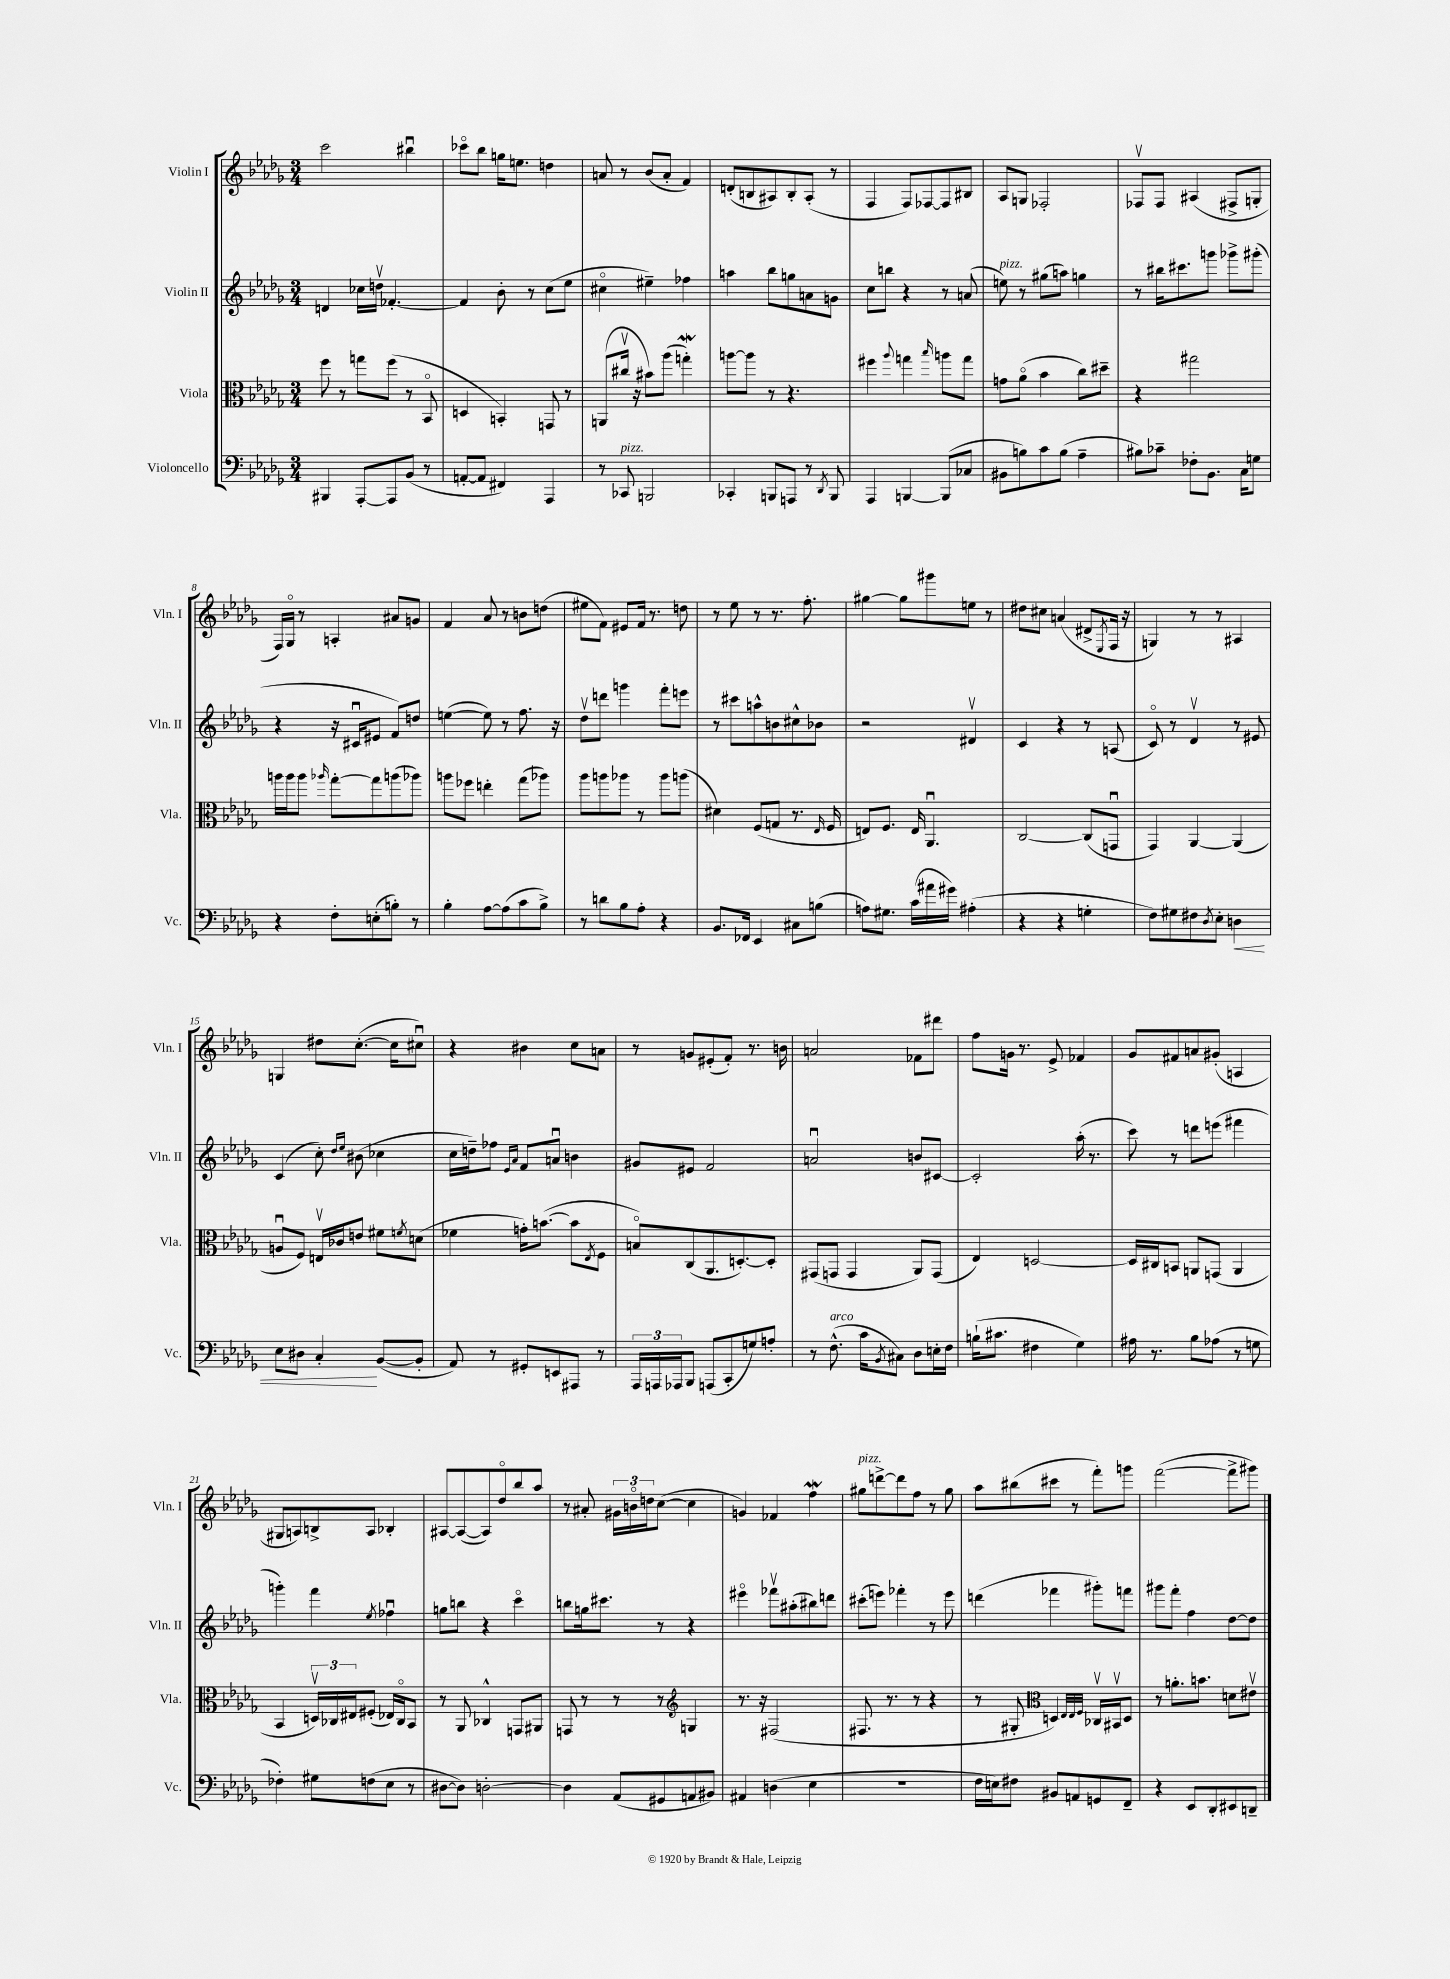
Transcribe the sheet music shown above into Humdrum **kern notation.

**kern	**dynam	**kern	**kern	**kern
*part4	*part4	*part3	*part2	*part1
*staff4	*staff4	*staff3	*staff2	*staff1
*I"Violoncello	*	*I"Viola	*I"Violin II	*I"Violin I
*I'Vc.	*	*I'Vla.	*I'Vln. II	*I'Vln. I
*clefF4	*	*clefC3	*clefG2	*clefG2
*k[b-e-a-d-g-]	*	*k[b-e-a-d-g-]	*k[b-e-a-d-g-]	*k[b-e-a-d-g-]
*M3/4	*	*M3/4	*M3/4	*M3/4
=1	=1	=1	=1	=1
4BBB#X/	.	8ff\	4dn/	2ccc\
.	.	8r	.	.
[8AAA-'/L	.	8ggn\L	16cc-X\LL	.
.	.	.	16ddnv\JJ	.
8AAA-/]	.	(8ff\J	[4.f-X'/	.
(8BB-/J	.	8r	.	4bb#Xu\
8r	.	8BB-/	.	.
=2	=2	=2	=2	=2
[8AAn'/L	.	4Dn/	4f-/]	8ccc-X\L
8AA/J]	.	.	.	8bb-\J
4FF#X/)	.	4BBn'/)	8b-'\	16ggn\KL
.	.	.	.	8.een\J
.	.	.	8r	.
4AAA-/	.	8GGn/	(8cc\L	4ddn\
.	.	8r	8ee-\J	.
=3	=3	=3	=3	=3
8r	.	(8AAn/L	4cc#X\	8an/
!LO:TX:a:i:t=pizz.	!	!	!	!
8CC-X/	.	16cc#Xv/Jk	.	8r
.	.	16r	.	.
2BBBn/	.	8b#X\L)	4ee#X~\)	(8b-/L
.	.	(8aa-\J	.	8a'/J
.	.	4ggnW'\)	4ff-X\	4f/)
=4	=4	=4	=4	=4
4CC-X'/	.	[8aan\L	4aan\	(8dn'/L
.	.	8aa\J]	.	8Bn/
8BBBn/L	.	8r	8bb-\L	8A#X/)
8AAAn/J	.	4.r	8ggn\	8B'/
8r	.	.	8an\	(8A#'/J
8qDD-/	.	.	.	.
8BBB/	.	.	8gn\J	8r
=5	=5	=5	=5	=5
4AAA-/	.	4ff#X\	8cc\L	4F/
.	.	.	8bbn\J	.
.	.	8qqaa-/	.	.
[4BBBn/	.	4ggn\	4r	8F/L)
.	.	.	.	[8F-X/
.	.	16qqbb-/	.	.
(8BBB/L]	.	8aan\L	8r	8F-/]
8C-X/J	.	8gg\J	(8an/	8B#X/J
=6	=6	=6	=6	=6
!	!	!	!LO:TX:a:i:t=pizz.	!
8BB#X\L	.	8gn\L	8een\)	8A-/L
8Bn\)	.	(8a-\J	8r	8Gn/J
8c\	.	4b-\	(8gg#X\L	2F-X'/
(8B\J	.	.	8aan\J)	.
4A-~\	.	8cc\L)	4ggn\	.
.	.	8dd#X~\J	.	.
=7	=7	=7	=7	=7
8B#X\L)	.	4r	8r	8F-Xv/L
8c-X~\J	.	.	16bb#X\KL	8F-/J
.	.	.	8.ccc#X\	.
8F-X'\L	.	2gg#X\	.	(4A#X/
8.BB-\J	.	.	8gggn\J	.
.	.	.	8ggg-X^\L	8F#X^/L
16C\KL	.	.	.	.
8Gn\J	.	.	(8ggg#X'\J	8Gn'/J
!!LO:LB:g=z
=8	=8	=8	=8	=8
4r	.	16aan\LL	4r	16F/LL)
.	.	16aa\J	.	16G-/JJ
.	.	8aa\J	.	8r
.	.	16qqaa-X/	.	.
8F'\L	.	[8gg-'\L	16r	4An'/
.	.	.	16c#Xu/KL	.
(8En'\	.	8gg-\]	8e#X/J	.
8Bn'\J)	.	(8aan\	8f/L)	8a#X/L
8r	.	8aa-X\J)	8ddn/J	8gn/J
=9	=9	=9	=9	=9
4B-'\	.	8aan\L	([4een\	4f/
.	.	8ff-X\J	.	.
[8A-\L	.	4een'\	8ee\])	8a-/
(8A-\]	.	.	8r	8r
8c\	.	(8gg-\L	8.ff\	8bn\L
8B-^\J)	.	8aa-X\J)	.	(8ddn\J
.	.	.	16r	.
=10	=10	=10	=10	=10
8r	.	8aa-\L	8dd-v\L	8ee#X\L
8dn\L	.	8aan\	8dddn\J	8f\J)
8B-\	.	8aa-X\J	4gggn\	8e#X/L
8A-'\J	.	8r	.	16f/Jk
.	.	.	.	8.r
4r	.	8aa-\L	8fff'\L	.
.	.	(8aan\J	8eeen\J	8ddn\
=11	=11	=11	=11	=11
8.BB-/L	.	4d#X\)	8r	8r
.	.	.	8ccc#X\L	8ee-\
16FF-X/Jk	.	.	.	.
4EE-/	.	(8F/L	8aan^^\	8r
.	.	8Gn/J	8bn\	8.r
8C#X\L	.	8.r	8cc#X^^\	.
.	.	.	.	8.ff'\
(8Bn\J	.	.	8b-X\J	.
.	.	16qqE-/	.	.
.	.	16F/	.	.
=12	=12	=12	=12	=12
8An\L)	.	8En/L)	2r	[4gg#X\
8.G#X\J	.	8.F/J	.	.
.	.	.	.	8gg#\L]
(16c\LL	.	16E/	.	.
16a#X\	.	4.AA-u/	.	8ggg#X\
16g#X\JJ)	.	.	.	.
(4A#X'\	.	.	4d#Xv/	8een\J
.	.	.	.	8r
=13	=13	=13	=13	=13
4r	.	[2C/	4c/	8dd#X\L
.	.	.	.	8cc#X\J
4r	.	.	4r	(4an/
4Gn'\	.	(8C/L]	8r	8d#X^/L
.	.	.	.	8qE-/
.	.	8GGnu/J	(8An/	16F/Jk
.	.	.	.	16r
=14	=14	=14	=14	=14
8F\L)	.	4GG-/)	8c/)	4Gn/)
8G#X\	.	.	8r	.
8F#X\	.	[4AA-/	4d-v/	8r
8qD-/	.	.	.	.
8E-'\J	.	.	.	8r
!	!LO:HP:b	!	!	!
4Dn\	<	(4AA-/]	8r	4A#X/
.	.	.	8e#X/	.
!!LO:LB:g=z
=15	=15	=15	=15	=15
8E-\L	.	8Anu/L	(4c/	4Gn/
8D#X\J	.	8F/J)	.	.
4C'/	.	16Env/LL	8cc'\)	8dd#X\L
.	.	16c-X/J	.	.
.	.	.	16qqdd-/LL	.
.	.	.	16qqee-/JJ	.
.	.	8en/J	(8b#X\	([8.cc'\J
([8BB-/L	[	8f#X\L	4cc-X\	.
.	.	.	.	16cc\KL]
.	.	8qfn/	.	.
8BB-'/J]	.	(8dn\J	.	8cc#Xu\J)
=16	=16	=16	=16	=16
8AA-/)	.	4f-X\	16cc\LL	4r
.	.	.	16ddn~\J)	.
8r	.	.	8ff-X\J	.
.	.	.	16qqe-/LL	.
.	.	.	16qqa-/JJ	.
8GG#X'/L	.	16gn'\KL)	8f/L	4b#X\
.	.	([8.bn\J	.	.
8EEn/	.	.	8anu/J	.
8AAA#X/J	.	8b\L]	4bn\	8cc\L
.	.	8qE-/	.	.
8r	.	8F\J	.	8an\J
=17	=17	=17	=17	=17
24AAA-/LL	.	8Bn/L)	8g#X/L	8r
24AAAn/	.	.	.	.
24AAA-X/J	.	.	.	.
8BBB-/J	.	(8C/	8e#X/J	8gn/L
(8AAAn/L	.	8.AA-/	2f/	(8e#X'/
8CC'/	.	.	.	8f'/J)
.	.	[8.Dn'/)	.	.
8Gn/)	.	.	.	8.r
8An'/J	.	8D'/J]	.	.
.	.	.	.	16bn\
=18	=18	=18	=18	=18
8r	.	(8GG#X/L	2anu/	2an/
!LO:TX:a:i:t=arco	!	!	!	!
(8.F^^\	.	8GGn/J	.	.
.	.	4GG/	.	.
16c\KL	.	.	.	.
8qBB-/	.	.	.	.
8C#X\J)	.	.	.	.
8D-\L	.	8AA-/L)	8bn/L	8f-X\L
16En'\L	.	(8GG/J	[8c#X/J	8ddd#X\J
16F\JJ	.	.	.	.
=19	=19	=19	=19	=19
(16Bn`\KL	.	4E-/)	2c#'/]	8ff\L
8.c#X\J	.	.	.	.
.	.	.	.	16gn\Jk
.	.	.	.	8.r
4F#X\	.	[2Dn/	.	.
.	.	.	.	8e-^/
4G-\)	.	.	(16aa-'\	4f-X/
.	.	.	8.r	.
=20	=20	=20	=20	=20
16A#X\	.	16D/LL]	8ccc\)	8g-/L
8.r	.	16C#X/J	.	.
.	.	8BBn/J	8r	8f#X/
8B-\L	.	8AAn/L	8dddn\L	8an/
(8A-X\J	.	(8GGn/J	(8eeen\J	(8g#X'/J
8r	.	4AA/	4fff#X\	4An/
8Gn\	.	.	.	.
!!LO:LB:g=z
=21	=21	=21	=21	=21
4F-X'\)	.	4BB-/	4gggn'\)	8G#X/L
.	.	.	.	8An/)
8G#X\L	.	24Dnv/LL)	4fff\	8Bn^/
.	.	24C-X/	.	.
.	.	24E#X/J	.	.
(8Fn\	.	(8F#X'/J	.	8A/J
.	.	.	8qee-/	.
8E-\J	.	16E-X/LL)	4ff-Xu\	4B-X'/
.	.	16C-/J	.	.
8r	.	8BB-/J	.	.
=22	=22	=22	=22	=22
[8D#X\L	.	8r	8ggn\L	[8A#X/L
8D#\J])	.	8AA-/	8bbn\J	(8A#/_
[2Dn'\	.	4C-X^^/	4r	8A#/])
.	.	.	.	8dd-/
.	.	8GGn/L	4ccc\	8bb-/
.	.	8AA#X/J	.	8aa-/J
=23	=23	=23	=23	=23
4D\]	.	8GGn/	8bbn\L	8r
.	.	8r	16ggn\k	8a#X'/
.	.	.	8.ccc#X\J	.
(8AA-/L	.	8r	.	24g#X\LL
.	.	.	.	24bn\
.	.	.	.	24ddn\J
8GG#X/	.	8r	8r	([8cc\J
*	*	*clefG2	*	*
8AAn/	.	4Gn/	4r	4cc\]
8BB#X/J)	.	.	.	.
=24	=24	=24	=24	=24
4AA#X/	.	8.r	4eee#X\	4gn/)
.	.	16r	.	.
(4Dn\	.	(2F#X/	8fff-Xv\L	4f-X/
.	.	.	(8aa#X'\	.
4E-\	.	.	8bb#X\)	4ffW\
.	.	.	8dddn\J	.
=25	=25	=25	=25	=25
!	!	!	!	!LO:TX:a:i:t=pizz.
2.r	.	8.F#X/	(8ccc#X'\L	8gg#X\L
.	.	.	8eeen\J)	[8dddn^\
.	.	8.r	.	.
.	.	.	4fff-X'\	8ddd\]
.	.	8r	.	8ff\J
.	.	4r	8r	8r
.	.	.	8eee\	8gg#\
=26	=26	=26	=26	=26
16F\LL	.	8r	(4dddn\	8aa-\L
16En\J)	.	.	.	.
8F#X\J	.	8G#X'/	.	(8bb#X\
*	*	*clefC3	*	*
8BB#X/L	.	4Dn/)	4fff-X\	8ccc#X\J
8AAn/	.	.	.	8r
.	.	32qqE-/LLL	.	.
.	.	32qqE-/	.	.
.	.	32qqF/JJJ	.	.
8GGn/	.	16C-Xv/LL	8ggg#X'\L)	8fff'\L)
.	.	16BB#Xv/J	.	.
8FF~/J	.	8D/J	8fffn\J	8gggn\J
=27	=27	=27	=27	=27
4r	.	8r	8ggg#X\L	([2fff\
.	.	8.an'\L	8fff'\J	.
8EE-/L	.	.	4ff\	.
.	.	8.bn\J	.	.
8DD-'/	.	.	.	.
8EE#X/	.	8dn\L	[8dd-\L	8fff^\L]
8DDn~/J	.	8e#Xv\J	8dd-\J]	8ggg#X\J)
==	==	==	==	==
*-	*-	*-	*-	*-
